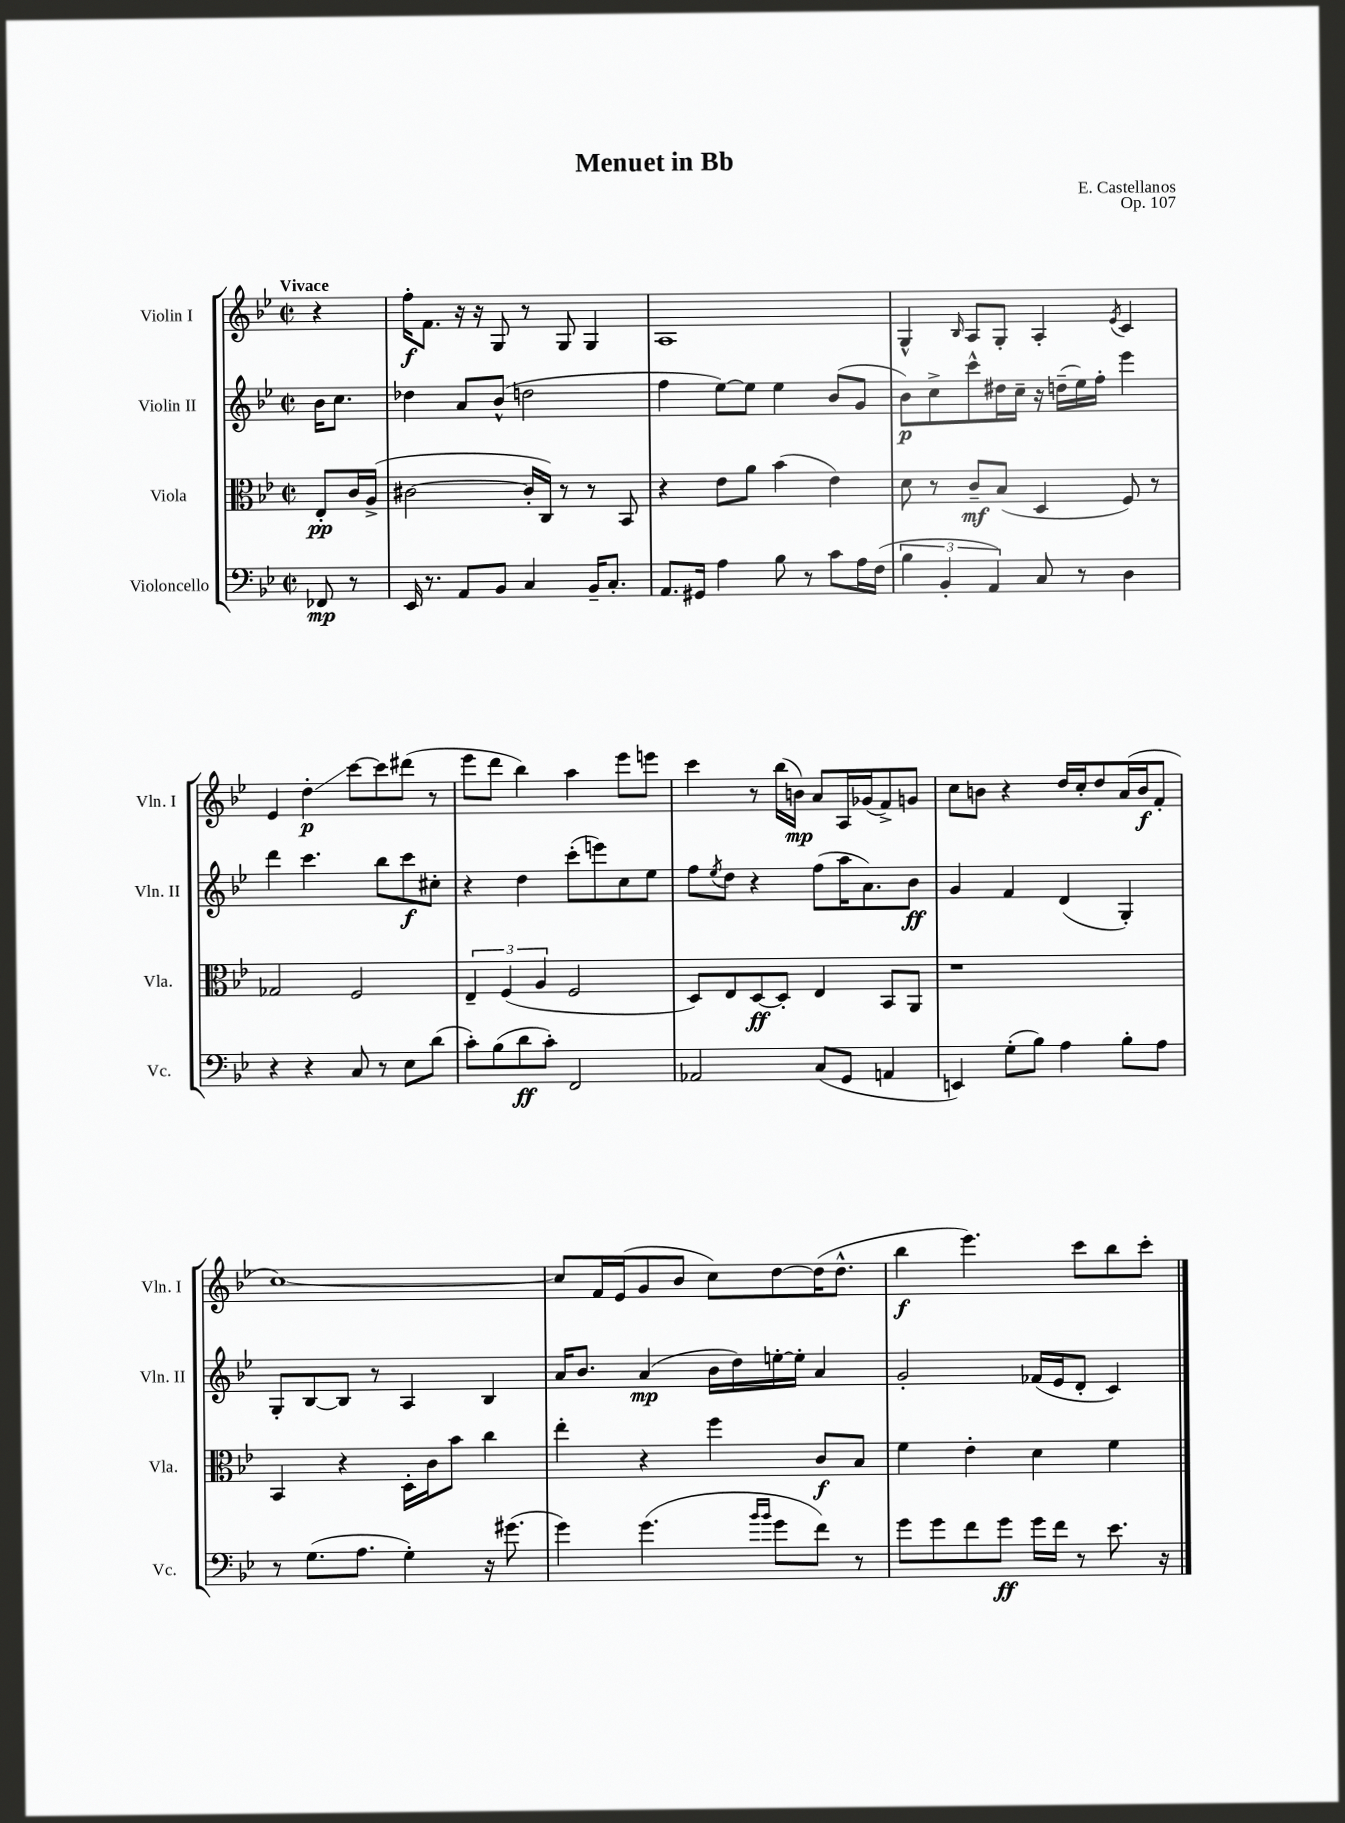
\header { title = "Menuet in Bb" composer = "E. Castellanos" opus = "Op. 107" }
<<
\new StaffGroup <<
\new Staff = "s0" \with { instrumentName = "Violin I" shortInstrumentName = "Vln. I" } {
    \clef treble \key bes \major \defaultTimeSignature \time 2/2 \partial 4 \tempo "Vivace"
    r4 |
    f''16-.\f f'8. r16 r16 g8 r8 g8 g4 |
    a1 |
    g4-^ \grace { bes16 } a8 g8-. a4-. \acciaccatura { ees'8 } c'4 |
    ees'4 d''4-.\glissando\p c'''8~ c'''8 dis'''8( r8 |
    ees'''8 d'''8 bes''4) a''4 ees'''8 e'''8 |
    c'''4 r8 bes''16( b'16\mp) a'8 a16 ges'16( f'8->) g'8 |
    c''8 b'8 r4 d''16 c''16-. d''8 a'16( b'16\f f'8-. |
    c''1~) |
    c''8 f'16 ees'16( g'8 bes'8 c''8) d''8~ d''16( d''8.-^ |
    bes''4\f ees'''4.) c'''8 bes''8 c'''8-. \bar "|." |
}
\new Staff = "s1" \with { instrumentName = "Violin II" shortInstrumentName = "Vln. II" } {
    \clef treble \key bes \major \defaultTimeSignature \time 2/2 \partial 4
    bes'16 c''8. |
    des''4 a'8 bes'8-^( d''2 |
    f''4 ees''8~) ees''8 ees''4 bes'8( g'8 |
    bes'8\p) c''8-> c'''8-^ dis''16 c''16-- r16 d''16--( ees''16) f''16-. ees'''4 |
    d'''4 c'''4. bes''8 c'''8\f cis''8-. |
    r4 d''4 c'''8-.( e'''8) c''8 ees''8 |
    f''8 \acciaccatura { ees''8 } d''8 r4 f''8( a''16 a'8.) bes'8\ff |
    g'4 f'4 d'4( g4-.) |
    g8-. bes8~ bes8 r8 a4 bes4 |
    a'16 bes'8. a'4\mp( bes'16 d''16) e''16~-. e''16-. a'4 |
    g'2-. fes'16( ees'16 d'8-. c'4) \bar "|." |
}
\new Staff = "s2" \with { instrumentName = "Viola" shortInstrumentName = "Vla." } {
    \clef alto \key bes \major \defaultTimeSignature \time 2/2 \partial 4
    ees8-.\pp c'16 a16->( |
    cis'2~ cis'16-. c16) r8 r8 bes,8 |
    r4 ees'8 a'8 bes'4( ees'4) |
    d'8 r8 c'8--\mf bes8( d4 f8) r8 |
    ges2 f2 |
    \tuplet 3/2 { ees4-- f4( a4 } f2 |
    d8) ees8 d8~\ff d8-. ees4 bes,8 a,8 |
    r1 |
    bes,4 r4 d16-. c'16 bes'8 c''4 |
    ees''4-. r4 f''4 c'8\f bes8 |
    f'4 ees'4-. d'4 f'4 \bar "|." |
}
\new Staff = "s3" \with { instrumentName = "Violoncello" shortInstrumentName = "Vc." } {
    \clef bass \key bes \major \defaultTimeSignature \time 2/2 \partial 4
    fes,8\mp r8 |
    ees,16 r8. a,8 bes,8 c4 bes,16-- c8.-. |
    a,8. gis,16 a4 bes8 r8 c'8 a16 f16( |
    \tuplet 3/2 { bes4 bes,4-. a,4) } c8 r8 d4 |
    r4 r4 c8 r8 ees8 d'8( |
    c'8-.) bes8( d'8\ff c'8-.) f,2 |
    aes,2 c8( g,8 a,4 |
    e,4) g8-.( bes8) a4 bes8-. a8 |
    r8 g8.( a8. g4-.) r16 gis'8.( |
    g'4) g'4.( \grace { bes'16 bes'16 } g'8 f'8) r8 |
    g'8 g'8 f'8 g'8\ff g'16 f'16 r8 ees'8. r16 \bar "|." |
}
>>
>>
\layout { \context { \Score \remove "Bar_number_engraver" } }
